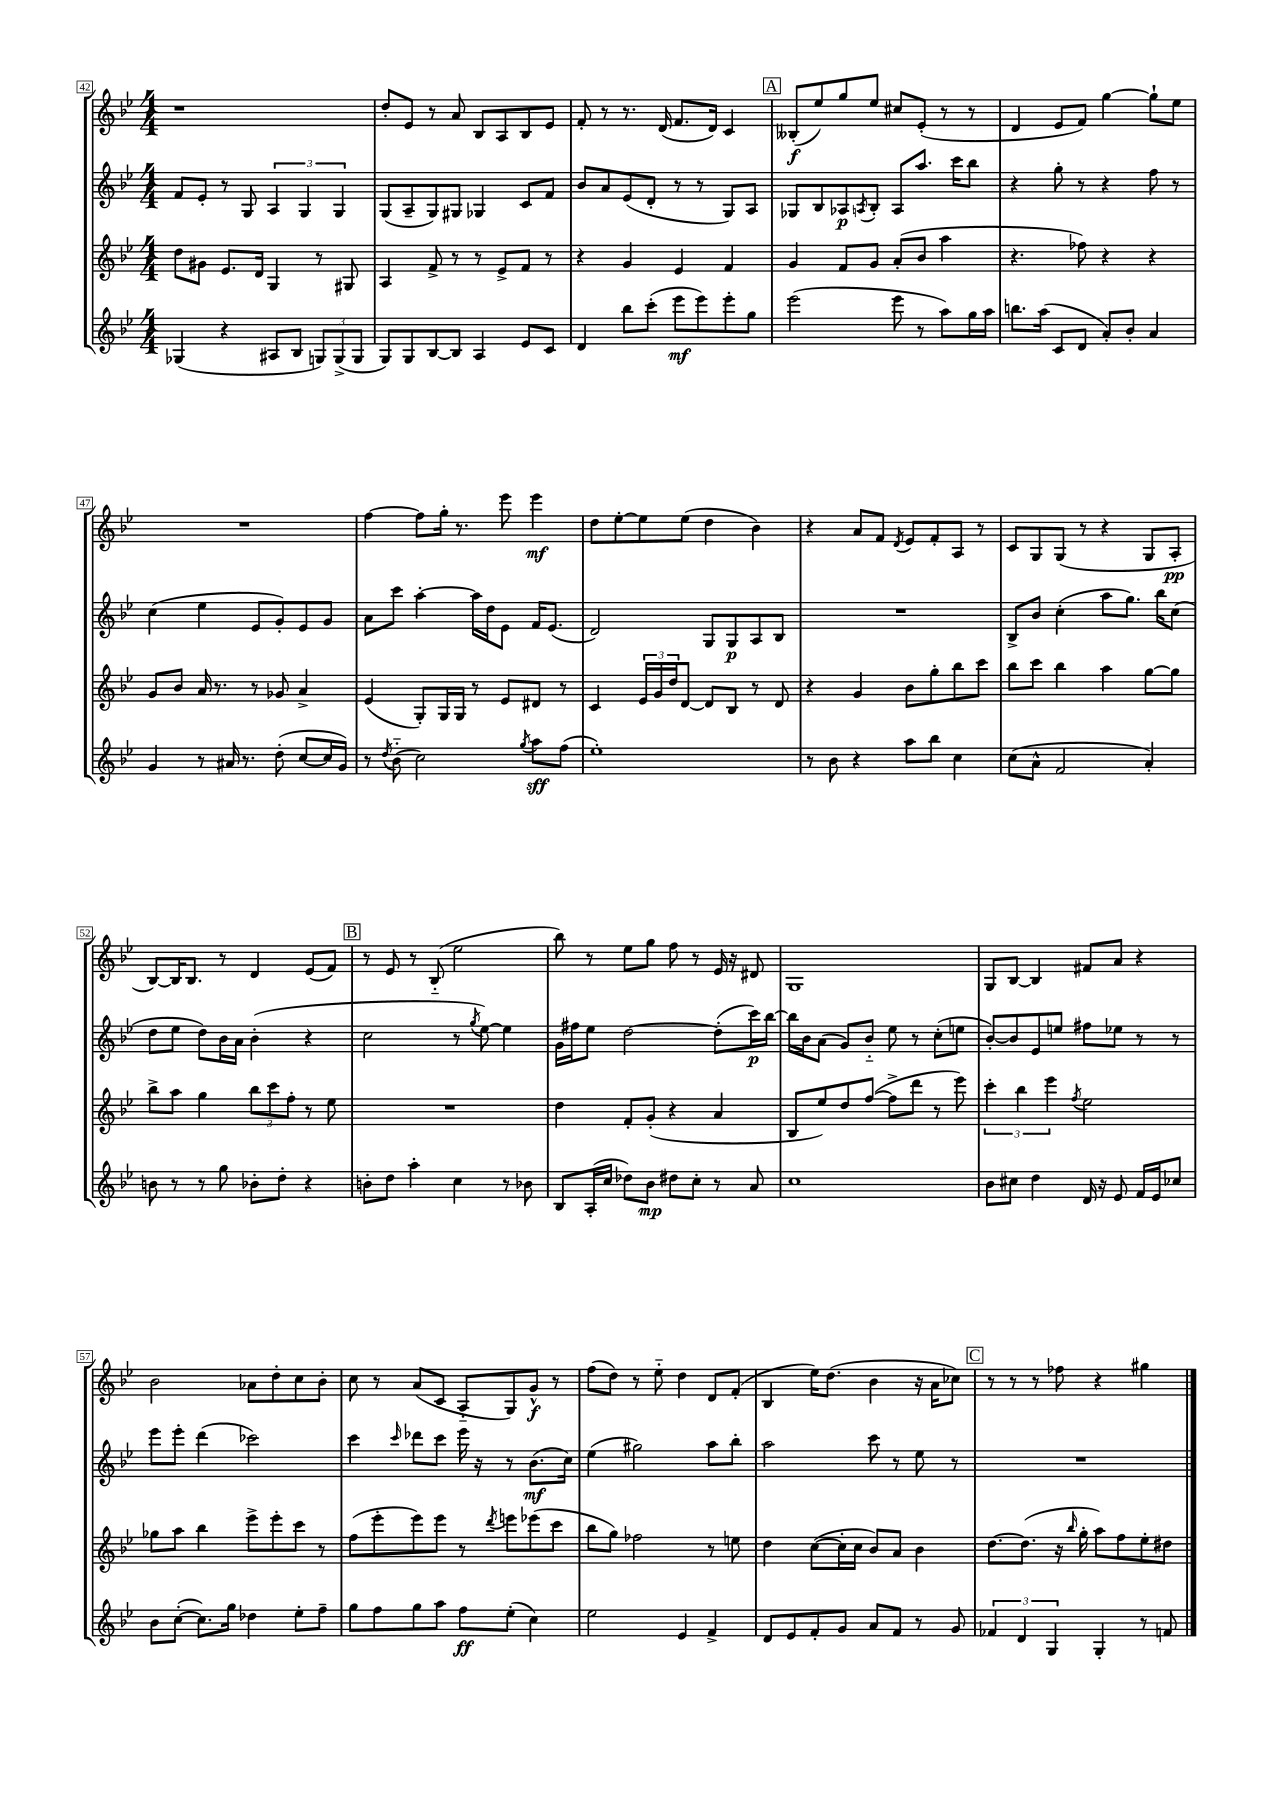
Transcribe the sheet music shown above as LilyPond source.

<<
\new StaffGroup <<
\new Staff = "s0" {
    \clef treble \key bes \major \numericTimeSignature \time 4/4
    r1 |
    d''8-. ees'8 r8 a'8 bes8 a8 bes8 ees'8 |
    f'8-. r8 r8. d'16( f'8. d'16) c'4 |
    \mark \markup { \box "A" } beses8-.\f( ees''8) g''8 ees''8 cis''8 ees'8-.( r8 r8 |
    d'4 ees'8 f'8) g''4~ g''8-! ees''8 |
    R1 |
    f''4~ f''8 g''16-. r8. ees'''8 ees'''4\mf |
    d''8 ees''8~-. ees''8 ees''8( d''4 bes'4) |
    r4 a'8 f'8 \acciaccatura { d'8 } ees'8 f'8-. a8 r8 |
    c'8 g8 g8( r8 r4 g8 a8-.\pp |
    bes8~) bes16 bes8. r8 d'4 ees'8( f'8) |
    \mark \markup { \box "B" } r8 ees'8 r8 bes8-_( ees''2 |
    bes''8) r8 ees''8 g''8 f''8 r8 ees'16 r16 dis'8 |
    g1 |
    g8 bes8~ bes4 fis'8 a'8 r4 |
    bes'2 aes'8 d''8-. c''8 bes'8-. |
    c''8 r8 a'8( c'8 a8-_ g8) g'8-^\f r8 |
    f''8( d''8) r8 ees''8-_ d''4 d'8 f'8-.( |
    bes4 ees''16) d''8.( bes'4 r16 a'16 ces''8) |
    \mark \markup { \box "C" } r8 r8 r8 fes''8 r4 gis''4 \bar "|." |
}
\new Staff = "s1" {
    \clef treble \key bes \major \numericTimeSignature \time 4/4
    f'8 ees'8-. r8 g8 \tuplet 3/2 { a4 g4 g4 } |
    g8( a8-- g8) gis8 ges4 c'8 f'8 |
    bes'8 a'8 ees'8( d'8-. r8 r8 g8) a8 |
    \mark \markup { \box "A" } ges8 bes8 aes8\p \acciaccatura { a8 } bes8-. a8 a''8. c'''16 bes''8 |
    r4 g''8-. r8 r4 f''8 r8 |
    c''4( ees''4 ees'8 g'8-.) ees'8 g'8 |
    a'8 c'''8 a''4~-. a''16 d''16 ees'8 f'16 ees'8.( |
    d'2) g8 g8\p a8 bes8 |
    R1 |
    bes8-> bes'8 c''4-.( a''8 g''8.) bes''16 c''8( |
    d''8 ees''8 d''8) bes'16 a'16 bes'4-.( r4 |
    \mark \markup { \box "B" } c''2 r8 \acciaccatura { g''8 } ees''8~) ees''4 |
    g'16 fis''16 ees''8 d''2~ d''8-.( c'''16\p) bes''16~ |
    bes''16 bes'16 a'8( g'8) bes'8-_ ees''8 r8 c''8-.( e''8 |
    bes'8~-.) bes'8 ees'8 e''8 fis''8 ees''8 r8 r8 |
    ees'''8 ees'''8-. d'''4( ces'''2) |
    c'''4 \grace { c'''16 } des'''8 c'''8 ees'''16 r16 r8 bes'8.\mf( c''16) |
    ees''4( gis''2) a''8 bes''8-. |
    a''2 c'''8 r8 ees''8 r8 |
    \mark \markup { \box "C" } R1 \bar "|." |
}
\new Staff = "s2" {
    \clef treble \key bes \major \numericTimeSignature \time 4/4
    d''8 gis'8 ees'8. d'16 g4 r8 gis8 |
    a4 f'8-> r8 r8 ees'8-> f'8 r8 |
    r4 g'4 ees'4 f'4 |
    \mark \markup { \box "A" } g'4 f'8 g'8 a'8-.( bes'8 a''4 |
    r4. fes''8) r4 r4 |
    g'8 bes'8 a'16 r8. r8 ges'8 a'4-> |
    ees'4( g8-.) g16 g16 r8 ees'8 dis'8 r8 |
    c'4 \tuplet 3/2 { ees'16 g'16 d''16 } d'8~ d'8 bes8 r8 d'8 |
    r4 g'4 bes'8 g''8-. bes''8 c'''8 |
    bes''8 c'''8 bes''4 a''4 g''8~ g''8 |
    bes''8-> a''8 g''4 \tuplet 3/2 { bes''8 c'''8 f''8-. } r8 ees''8 |
    \mark \markup { \box "B" } R1 |
    d''4 f'8-. g'8-.( r4 a'4 |
    bes8 ees''8) d''8 f''8~( f''8-> d'''8 r8 ees'''8) |
    \tuplet 3/2 { c'''4-. bes''4 ees'''4 } \acciaccatura { f''8 } ees''2 |
    ges''8 a''8 bes''4 ees'''8-> ees'''8-. c'''8 r8 |
    f''8( ees'''8-. ees'''8) ees'''8 r8 \acciaccatura { d'''8 } e'''8 ees'''8( c'''8 |
    bes''8 g''8) fes''2 r8 e''8 |
    d''4 c''8~( c''16-. c''16 bes'8) a'8 bes'4 |
    \mark \markup { \box "C" } d''8.~ d''8.( r16 \grace { bes''16 } g''16-. a''8) f''8 ees''8-. dis''8 \bar "|." |
}
\new Staff = "s3" {
    \clef treble \key bes \major \numericTimeSignature \time 4/4
    ges4( r4 ais8 bes8 \tuplet 3/2 { g8) g8->( g8 } |
    g8) g8 bes8~ bes8 a4 ees'8 c'8 |
    d'4 bes''8 c'''8-.( ees'''8\mf ees'''8) ees'''8-. g''8 |
    \mark \markup { \box "A" } ees'''2( ees'''8 r8 a''8) g''16 a''16 |
    b''8. a''16( c'8 d'8 a'8-.) bes'8-. a'4 |
    g'4 r8 ais'16 r8. d''8-.( c''8~ c''16 g'16) |
    r8 \acciaccatura { d''8 } bes'8-_( c''2) \acciaccatura { g''8 } a''8\sff f''8( |
    ees''1-.) |
    r8 bes'8 r4 a''8 bes''8 c''4 |
    c''8( a'8-^ f'2 a'4-.) |
    b'8 r8 r8 g''8 bes'8-. d''8-. r4 |
    \mark \markup { \box "B" } b'8-. d''8 a''4-. c''4 r8 bes'8 |
    bes8 a16-.( c''16 des''8) bes'8\mp dis''8 c''8-. r8 a'8 |
    c''1 |
    bes'8 cis''8 d''4 d'16 r16 ees'8 f'16 ees'16 ces''8 |
    bes'8 c''8~-.( c''8.) g''16 des''4 ees''8-. f''8-- |
    g''8 f''8 g''8 a''8 f''8\ff ees''8-.( c''4) |
    ees''2 ees'4 f'4-> |
    d'8 ees'8 f'8-. g'8 a'8 f'8 r8 g'8 |
    \mark \markup { \box "C" } \tuplet 3/2 { fes'4 d'4 g4 } g4-. r8 f'8 \bar "|." |
}
>>
>>
\layout { \context { \Score currentBarNumber = #42 \override BarNumber.stencil = #(make-stencil-boxer 0.1 0.3 ly:text-interface::print) } }
